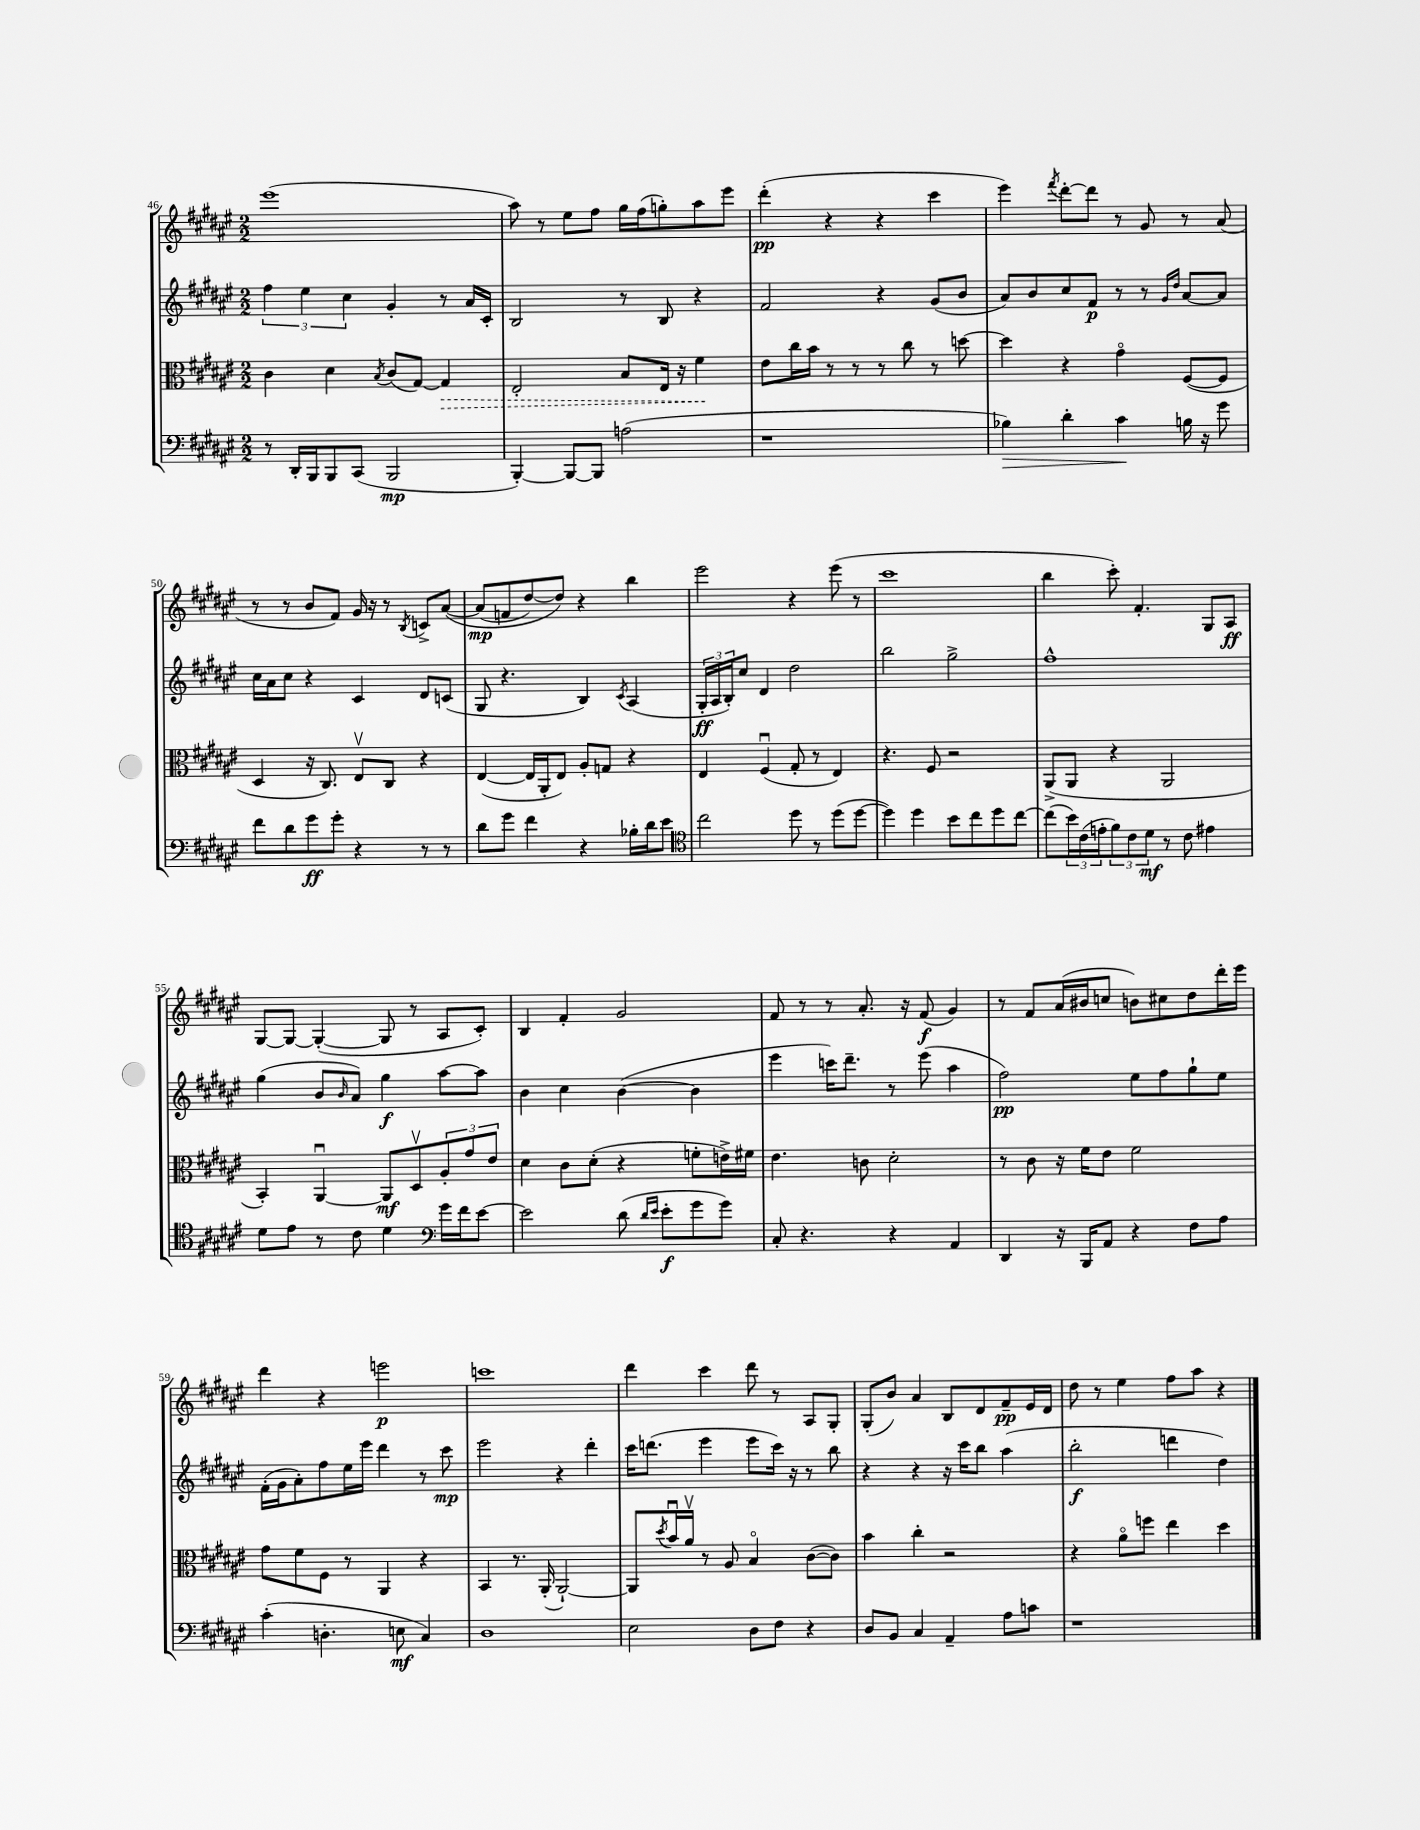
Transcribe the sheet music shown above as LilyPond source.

<<
\new StaffGroup <<
\new Staff = "s0" {
    \clef treble \key fis \major \numericTimeSignature \time 2/2
    eis'''1( |
    ais''8) r8 eis''8 fis''8 gis''16 fis''16( g''8-.) ais''8 eis'''8 |
    dis'''4-.\pp( r4 r4 cis'''4 |
    eis'''4) \acciaccatura { fis'''8 } dis'''8~-. dis'''8 r8 gis'8 r8 ais'8( |
    r8 r8 b'8 fis'8) gis'16 r16 r8 \acciaccatura { b8 } c'8-> ais'8~\( |
    ais'8\mp( f'8 dis''8~) dis''8\) r4 b''4 |
    eis'''2 r4 eis'''8( r8 |
    cis'''1 |
    b''4 cis'''8-.) fis'4.-. gis8 ais8\ff |
    gis8~ gis8~ gis4~-.( gis8 r8 ais8 cis'8-.) |
    b4 fis'4-. gis'2 |
    fis'8 r8 r8 ais'8.-. r16 fis'8\f( gis'4) |
    r8 fis'8 ais'16( bis'16 c''8 b'8) cis''8 dis''8 dis'''16-. eis'''16 |
    dis'''4 r4 e'''2\p |
    c'''1 |
    dis'''4 cis'''4 dis'''8 r8 ais8 gis8-. |
    gis8-.( b'8) ais'4 b8 dis'8 fis'8--\pp eis'16 dis'16 |
    dis''8 r8 eis''4 fis''8 ais''8 r4 \bar "|." |
}
\new Staff = "s1" {
    \clef treble \key fis \major \numericTimeSignature \time 2/2
    \tuplet 3/2 { fis''4 eis''4 cis''4 } gis'4-. r8 ais'16 cis'16-. |
    b2 r8 b8 r4 |
    fis'2 r4 gis'8( b'8 |
    ais'8) b'8 cis''8 fis'8\p r8 r8 \grace { gis'16 dis''16 } ais'8~ ais'8 |
    cis''16 ais'16 cis''8 r4 cis'4 dis'8 c'8( |
    gis8 r4. b4) \acciaccatura { cis'8 } ais4( |
    \tuplet 3/2 { gis16-.\ff ais16 b16-.) } cis''8 dis'4 dis''2 |
    b''2 gis''2-> |
    fis''1-^ |
    gis''4( b'8 \grace { b'16 } ais'8) gis''4\f ais''8~ ais''8 |
    b'4 cis''4 b'4~( b'4 |
    eis'''4 c'''16) dis'''8.-- r8 eis'''8( ais''4 |
    fis''2\pp) eis''8 fis''8 gis''8-! eis''8 |
    fis'16-.( gis'16 ais'8-.) fis''8 eis''16 eis'''16 dis'''4 r8 cis'''8\mp |
    eis'''2 r4 dis'''4-. |
    cis'''16 d'''8.( eis'''4 eis'''8 cis'''16) r16 r8 b''8 |
    r4 r4 r16 cis'''16 b''8 ais''4( |
    b''2-.\f d'''4 dis''4) \bar "|." |
}
\new Staff = "s2" {
    \clef alto \key fis \major \numericTimeSignature \time 2/2
    cis'4 dis'4 \acciaccatura { b8 } cis'8( gis8~) \once \override Hairpin.style = #'dashed-line gis4\> |
    eis2-. b8 eis16 r16 fis'4\! |
    eis'8 cis''16 b'16 r8 r8 r8 cis''8 r8 d''8~ |
    d''4 r4 gis'4\flageolet fis8~( fis8 |
    dis4 r16 cis8.) eis8\upbow cis8 r4 |
    eis4~( eis16 ais,16-. eis8) ais8-. g8 r4 |
    eis4 fis4\downbow( gis8-. r8 eis4) |
    r4. fis8 r2 |
    ais,8->( ais,8 r4 ais,2 |
    b,4-.) ais,4~\downbow ais,8\mf dis8\upbow \tuplet 3/2 { ais8-. gis'8 eis'8 } |
    dis'4 cis'8 dis'8-.( r4 f'8-. e'16->) fis'16 |
    eis'4. c'8 dis'2-. |
    r8 cis'8 r16 fis'16 eis'8 fis'2 |
    gis'8 fis'8 fis8 r8 ais,4 r4 |
    b,4 r8. ais,16-.( ais,2~-!) |
    ais,8 \acciaccatura { dis''8 } b'16\downbow ais'16\upbow r8 ais8 b4\flageolet cis'8~( cis'8) |
    b'4 cis''4-. r2 |
    r4 ais'8\flageolet f''8 eis''4 dis''4 \bar "|." |
}
\new Staff = "s3" {
    \clef bass \key fis \major \numericTimeSignature \time 2/2
    r8 dis,16-. b,,16 b,,8 cis,8( b,,2\mp |
    b,,4~-.) b,,8~ b,,8 a2( |
    r1 |
    bes4\>) dis'4-. cis'4\! b16 r16 gis'8 |
    fis'8 dis'8 gis'8\ff gis'8-. r4 r8 r8 |
    dis'8 gis'8 fis'4 r4 bes16-. dis'16 eis'8 |
    \clef tenor cis''2 dis''8 r8 dis''8( dis''8~ |
    dis''4) dis''4 b'8 cis''8 dis''8 cis''8~ |
    cis''8( \tuplet 3/2 { b'16) cis'16( e'16-. } \tuplet 3/2 { fis'8) cis'8 dis'8\mf } r8 cis'8 eis'4 |
    dis'8 eis'8 r8 cis'8 dis'4 \clef bass gis'16 fis'16 eis'8~ |
    eis'2 dis'8( \grace { dis'16 eis'16 } eis'8-.\f gis'8 gis'8) |
    cis8-. r4. r4 ais,4 |
    dis,4 r16 b,,16 ais,8 r4 fis8 ais8 |
    cis'4-.( d4.-. e8\mf cis4) |
    dis1 |
    eis2 dis8 fis8 r4 |
    dis8 b,8 cis4 ais,4-- ais8 c'8 |
    r1 \bar "|." |
}
>>
>>
\layout { \context { \Score currentBarNumber = #46 } }
